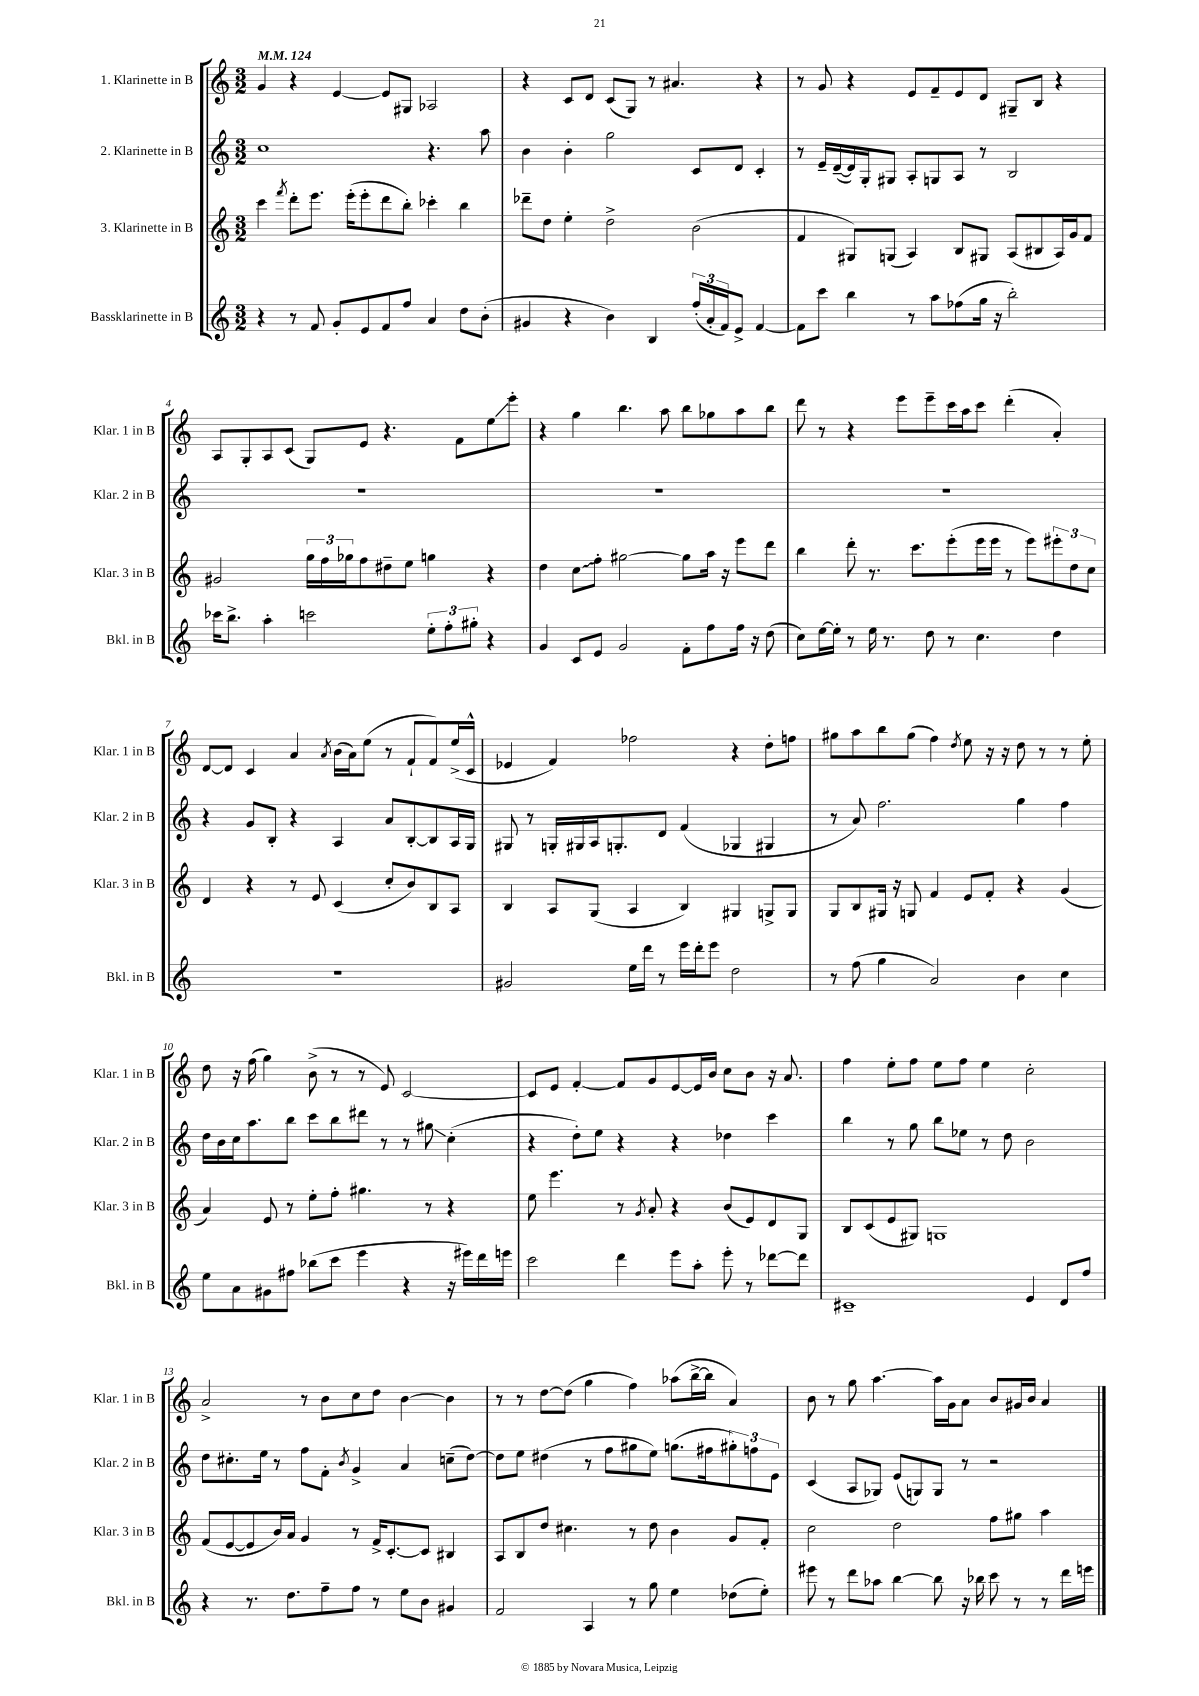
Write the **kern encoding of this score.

**kern	**kern	**kern	**kern
*staff4	*staff3	*staff2	*staff1
*clefG2	*clefG2	*clefG2	*clefG2
*k[]	*k[]	*k[]	*k[]
*M3/2	*M3/2	*M3/2	*M3/2
*MM124	*MM124	*MM124	*MM124
4r	4ccc	1cc	4g
.	8qfff	.	.
8r	8ddd'	.	4r
8f	8.eee	.	.
8g'	.	.	[4e
.	(16eee'	.	.
8e	8eee'	.	.
8f	8ddd	.	8e]
8ff	8bb')	.	8G#
4a	4ccc-'	4.r	2A-
8dd	4bb	.	.
(8b'	.	8aa	.
=	=	=	=
4g#	8ddd-~	4b	4r
.	8dd	.	.
4r	4ee'	4b'	8c
.	.	.	8d
4b)	2dd^	2gg	(8c
.	.	.	8G)
4B	.	.	8r
.	.	.	4.a#
(24ff'	(2b	8c	.
24a'	.	.	.
24f)	.	.	.
8e^	.	8d	.
[4f	.	4c'	4r
=	=	=	=
8f]	4f	8r	8r
8ccc	.	16e~	8g
.	.	([16d~	.
4bb	8G#)	16d])	4r
.	.	16G'	.
.	(8G	8G#	.
8r	4A)	8A'	8e
8aa	.	8G	8f~
(8ff-	8B	8A	8e
16gg	8G#	8r	8d
16r	.	.	.
2bb')	(8A	2B	8G#~
.	8B#	.	8B
.	16A)	.	4r
.	16g	.	.
.	8f	.	.
=	=	=	=
16ccc-	2g#	1.r	8A
8.bb^	.	.	.
.	.	.	8G'
4aa'	.	.	8A
.	.	.	(8c
2ccc	24gg	.	8G)
.	24ff	.	.
.	24gg-	.	.
.	8ff	.	8e
.	8dd#~	.	4.r
.	8ee	.	.
12ee'	4gg	.	.
12ff'	.	.	.
.	.	.	8f
12gg#'	.	.	.
4r	4r	.	8ee
.	.	.	8eee'
=	=	=	=
4g	4dd	1.r	4r
8c	8cc	.	4gg
8e	8ff'	.	.
2g	[2gg#	.	4.bb
.	.	.	8aa
8f'	8gg#]	.	8bb
8ff	16aa	.	8gg-
.	16r	.	.
16ff	8eee	.	8aa
16r	.	.	.
(8dd	8ddd	.	8bb
=	=	=	=
8cc)	4bb	1.r	8ddd
[16ee	.	.	8r
16ee']	.	.	.
8r	8ddd'	.	4r
16ee	8.r	.	.
8.r	.	.	.
.	.	.	8eee
.	8.ccc	.	.
8dd	.	.	8eee~
8r	(8eee'	.	16ccc
.	.	.	16aa
4.cc	16eee	.	8ccc
.	16eee	.	.
.	8r	.	(4ddd'
.	8eee)	.	.
4dd	12eee#'	.	4a')
.	12dd	.	.
.	12cc	.	.
=	=	=	=
1.r	4d	4r	[8d
.	.	.	8d]
.	4r	8g	4c
.	.	8B'	.
.	8r	4r	4a
.	8e	.	.
.	.	.	8qa
.	(4c	4A	(16b
.	.	.	16a)
.	.	.	(8ee
.	8cc'	8a	8r
.	8b)	[8B'	8f`
.	8B	8B]	8f)
.	8A	16A	(16ee^
.	.	16G	16c^^
=	=	=	=
2g#	4B	8G#	4e-
.	.	8r	.
.	8A	16G'	4f)
.	.	16G#	.
.	(8G	16A	.
.	.	8.G'	.
16ee	4A	.	2ff-
16ddd	.	.	.
8r	.	8d	.
16eee	4B)	(4f	.
16ddd'	.	.	.
8eee	.	.	.
2dd	4G#	4G-	4r
.	8G^	4G#	8dd'
.	8G	.	8ff
=	=	=	=
8r	8G	8r	8gg#
(8ff	8B	8a)	8aa
4gg	16G#	2.ff	8bb
.	16r	.	.
.	8G	.	(8gg#
2a)	4f	.	4ff)
.	.	.	8qdd
.	8e	.	8ee
.	8f'	.	16r
.	.	.	16r
4b	4r	4gg	8dd
.	.	.	8r
4cc	(4g	4ff	8r
.	.	.	8ee'
=	=	=	=
8ee	4a)	16dd	8dd
.	.	16b	.
8a	.	16cc	16r
.	.	8.aa	(16ff
8g#	8e	.	4gg)
8ff#	8r	8bb	.
(8bb-	8ee'	8ccc	(8b^
8ccc	8ff'	8bb	8r
4eee	4.gg#	8ddd#	8r
.	.	8r	8e)
4r	.	8r	[2c
.	8r	8gg#	.
16r	4r	(4cc'	.
16eee#)	.	.	.
16ddd	.	.	.
16eee	.	.	.
=	=	=	=
2ccc	8ee	4r	8c]
.	4.eee	.	8e
.	.	8dd')	[4f'
.	.	8ee	.
4ddd	8r	4r	8f]
.	8qg	.	.
.	8a'	.	8g
8eee	4r	4r	[8e
8aa'	.	.	16e]
.	.	.	16b
8eee'	(8b	4dd-	8cc
8r	8e)	.	8b
[8ddd-	8d	4ccc	16r
.	.	.	8.a
8ddd-]	8G	.	.
=	=	=	=
1c#~	8B	4bb	4ff
.	(8c	.	.
.	8e	8r	8ee'
.	8G#)	8gg	8ff
.	1G	8bb	8ee
.	.	8ee-	8ff
.	.	8r	4ee
.	.	8dd	.
4e	.	2b	2cc'
8d	.	.	.
8ff	.	.	.
=	=	=	=
4r	(8f	8dd	2a^
.	[8e	8.cc#'	.
8.r	8e]	.	.
.	.	16ee	.
.	16b)	8r	.
8.dd	16a	.	.
.	4g	8ff	8r
8ff~	.	8f'	8b
.	.	8qb	.
8ff	8r	4g^	8cc
8r	16f^	.	8dd
.	[8.c'	.	.
8ee	.	4a	[4b
8b	8c]	.	.
4g#	4B#	(8cc~	4b]
.	.	[8dd)	.
=	=	=	=
2f	8A	8dd]	8r
.	8B	8ee	8r
.	8dd	(4dd#	[8dd
.	4.cc#	.	(8dd]
4A	.	8r	4gg
.	.	8ff	.
8r	8r	8gg#	4ff)
8gg	8dd	8ee)	.
4ee	4b	(8.gg	(8aa-
.	.	.	[16bb^
.	.	16ff#	16bb]
(8dd-	8g	12gg#')	4a)
.	.	12ff	.
8ee')	8f'	.	.
.	.	12e	.
=	=	=	=
8eee#	2cc	(4c	8b
8r	.	.	8r
8ddd	.	8A	8gg
8aa-	.	8G-)	[4.aa
[4bb	2dd	(8e	.
.	.	8G)	.
8bb]	.	8G	16aa]
.	.	.	16g
16r	.	8r	8a
16bb-	.	.	.
8ccc	8ff	2r	8b
8r	8gg#	.	16g#
.	.	.	16b
8r	4aa	.	4a
16ddd	.	.	.
16eee	.	.	.
==	==	==	==
*-	*-	*-	*-
